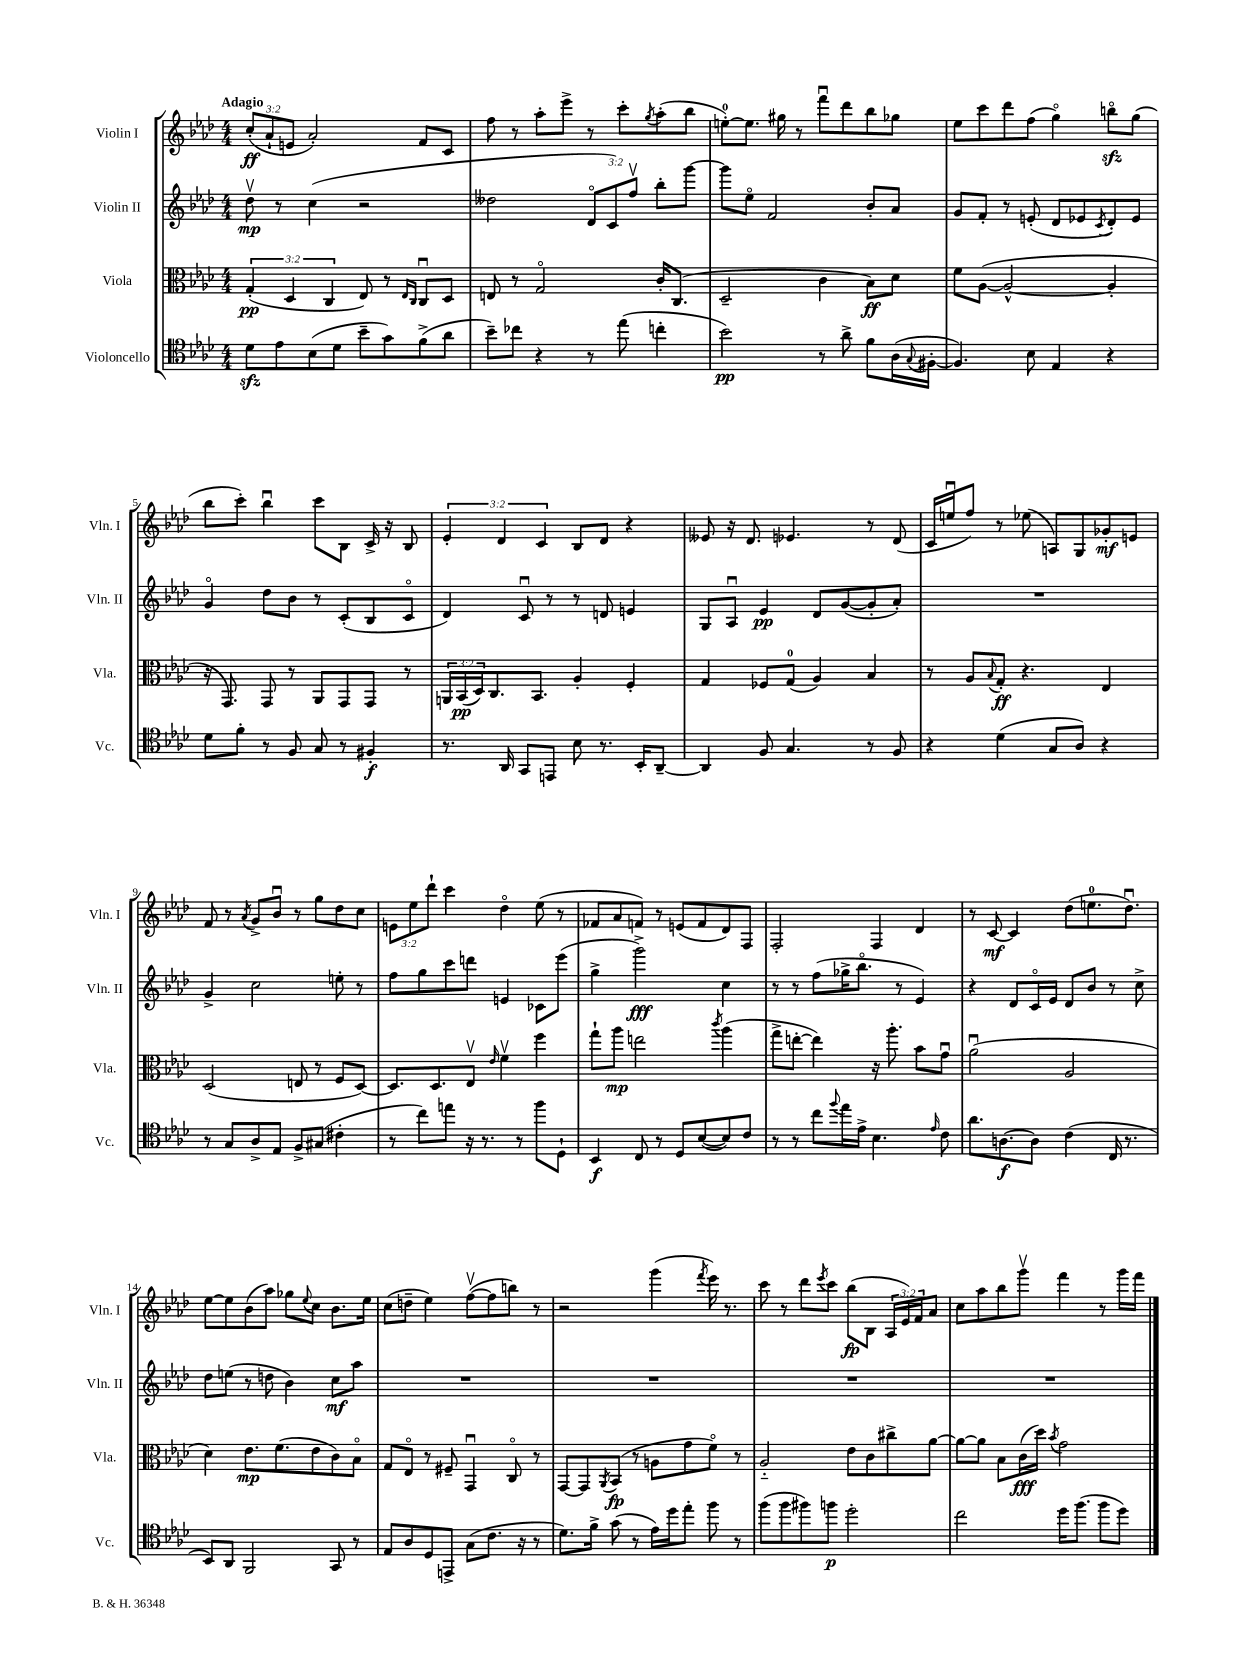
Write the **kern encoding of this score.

**kern	**kern	**kern	**kern
*staff4	*staff3	*staff2	*staff1
*clefC4	*clefC3	*clefG2	*clefG2
*k[b-e-a-d-]	*k[b-e-a-d-]	*k[b-e-a-d-]	*k[b-e-a-d-]
*M4/4	*M4/4	*M4/4	*M4/4
8d-	(6G'	8dd-v	(12cc'
.	.	.	12a-`
8e-	.	8r	.
.	6D-	.	12e
(8B-	.	(4cc	2a-')
.	6C	.	.
8d-	.	.	.
8b-~	8E-)	2r	.
8g)	8r	.	.
.	16qqE-	.	.
.	16qqC	.	.
(8f^	8Cu	.	8f
8a-	8D-	.	8c
=	=	=	=
8b-~)	8E	2dd--	8ff
8cc-	8r	.	8r
4r	2Go	.	8aa-'
.	.	.	8eee-^
8r	.	12d-o	8r
.	.	12c)	.
(8ee-	.	.	8ccc'
.	.	12ffv	.
.	.	.	8qgg
4cc'	16c'	8bb-'	(8aa-'
.	(8.C	.	.
.	.	[8ggg	8bb-
=	=	=	=
2b-)	2D-~	8ggg]	[8ee')
.	.	8ee-o	8.ee]
.	.	2f	.
.	.	.	16gg#
.	.	.	8r
8r	4c	.	8fffu
8a-^	.	.	8ddd-
8f	8B-)	8b-'	8bb-
(16A-	8d-	8a-	8gg-
8qqG	.	.	.
[16F#'	.	.	.
=	=	=	=
4.F#])	8f	8g	8ee-
.	([8A-	8f'	8ccc
.	2A-^^_	8r	8ddd-
8B-	.	(8e'	(8ff
4E-	.	8d-	4ggo)
.	.	8e-	.
.	.	8qc	.
4r	4A-']	8d-')	8bbo
.	.	8e-	(8gg
=	=	=	=
8d-	16r	4go	8bb-
.	8.GG)	.	.
8f'	.	.	8ccc')
8r	8GG	8dd-	4bb-u
8F	8r	8b-	.
8G	8AA-	8r	8ccc
8r	8GG	(8c'	8B-
4F#'	8GG	8B-	16c^
.	.	.	16r
.	8r	8co	8B-
=	=	=	=
8.r	24AA	4d-)	6e-'
.	(24BB-	.	.
.	24D-)	.	.
.	8.C	.	.
.	.	.	6d-
16AA-	.	.	.
8GG	.	8cu	.
.	8.BB-	.	.
.	.	.	6c
8EE	.	8r	.
8B-	4A-'	8r	8B-
8.r	.	8d	8d-
.	4F'	4e	4r
16BB-'	.	.	.
[8AA-~	.	.	.
=	=	=	=
4AA-]	4G	8G	8e--
.	.	8A-u	16r
.	.	.	8.d-
8F	8F-	4e-	.
4.G	(8G	.	4.e-
.	4A-)	8d-	.
.	.	([8g	.
8r	4B-	8g']	8r
8F	.	8a-')	(8d-
=	=	=	=
4r	8r	1r	16c
.	.	.	16eeu
.	8A-	.	8ff)
.	8qqB-	.	.
(4d-	8G'	.	8r
.	4.r	.	(8ee-
8G	.	.	8A)
8A-)	.	.	8G
4r	4E-	.	8g-'
.	.	.	8e
=	=	=	=
8r	(2D-	4g^	8f
8G	.	.	8r
.	.	.	8qa-
8A-^	.	2cc	8g^
8E-	.	.	8b-u
8F^	8E	.	8r
(8G#	8r	.	8gg
4c#'	8F	8ee'	8dd-
.	[8D-)	8r	8cc
=	=	=	=
8r	8.D-]	8ff	12e
.	.	.	12ee-
8cc)	.	8gg	.
.	.	.	12ddd-`
.	8.D-	.	.
8ee	.	8ccc	4ccc
16r	8E-v	8ddd	.
8.r	.	.	.
.	16qqe-	.	.
.	4fv	4e	4dd-o
8r	.	.	.
8ff	4ff	8c-	(8ee-
8D-`	.	(8eee-	8r
=	=	=	=
4BB-	8gg`	4gg^	8f-
.	8aa-	.	8a-
8C	2ee	2ggg^)	8f)
8r	.	.	8r
8D-	.	.	(8e
([8B-	.	.	8f
.	8qccc	.	.
8B-])	(4aa-	4cc	8d-)
8c	.	.	8F
=	=	=	=
8r	8gg^	8r	2F'
8r	[8ee'	8r	.
8cc	4ee])	(8ff	.
8qqff	.	.	.
16ee-	.	16gg-^	.
16e-^	.	8.bb-o	.
4.B-	16r	.	4F
.	8.aa-'	.	.
.	.	8r	.
.	8b-	4e-)	4d-
16qqe-	.	.	.
8c	8gu	.	.
=	=	=	=
8.a-	(2a-u	4r	8r
.	.	.	[8c
[8.A	.	.	.
.	.	8d-	4c]
8A]	.	16co	.
.	.	16e-	.
(4c	2A-	8d-	(8dd-
.	.	8b-	8.ee
16C	.	8r	.
8.r	.	.	8.dd-u)
.	.	8cc^	.
=	=	=	=
8BB-)	4d-)	8dd-	[8ee-
8AA-	.	(8ee	8ee-]
2FF	8.e-	8r	(8b-
.	.	8dd	8aa-)
.	(8.f	.	.
.	.	4b-)	8gg-
.	.	.	8qqee-
.	8e-	.	8cc
8GG	8c)	8cc	8.b-
8r	8B-o	8aa-	.
.	.	.	16ee-
=	=	=	=
8E-	8G	1r	(8cc
8A-	8E-o	.	8dd~
8D-	8r	.	4ee-)
8EE^	8F#~	.	.
(8G	4GGu	.	([8ffv
8.c	.	.	8ff]
.	8Co	.	8bb)
16r	.	.	.
8r	8r	.	8r
=	=	=	=
8.d-)	[8GG	1r	2r
.	8GG]	.	.
16f^	.	.	.
.	8qAA-	.	.
(8g	(8BB-	.	.
8r	8r	.	.
16e-)	8A	.	(4ggg
16dd-	.	.	.
8ee-'	8g	.	.
.	.	.	8qfff
8ff	8fo)	.	16eee-)
.	.	.	8.r
8r	8r	.	.
=	=	=	=
(8ff	2A-'~	1r	8ccc
8ff	.	.	8r
8ff#)	.	.	8ddd-
.	.	.	8qeee-
8ff	.	.	8ccc
2dd-'	8e-	.	(8bb-
.	8c	.	8B-
.	8cc#^	.	24A-
.	.	.	24e-)
.	.	.	24f
.	[8a-	.	8a-
=	=	=	=
2cc	8a-_	1r	8cc
.	8a-]	.	8aa-
.	8B-	.	8bb-
.	(16c	.	8gggv
.	16dd-)	.	.
.	8qb-	.	.
16dd-	2g	.	4fff
(8.ff	.	.	.
8ff	.	.	8r
8dd-)	.	.	16ggg
.	.	.	16fff
==	==	==	==
*-	*-	*-	*-
